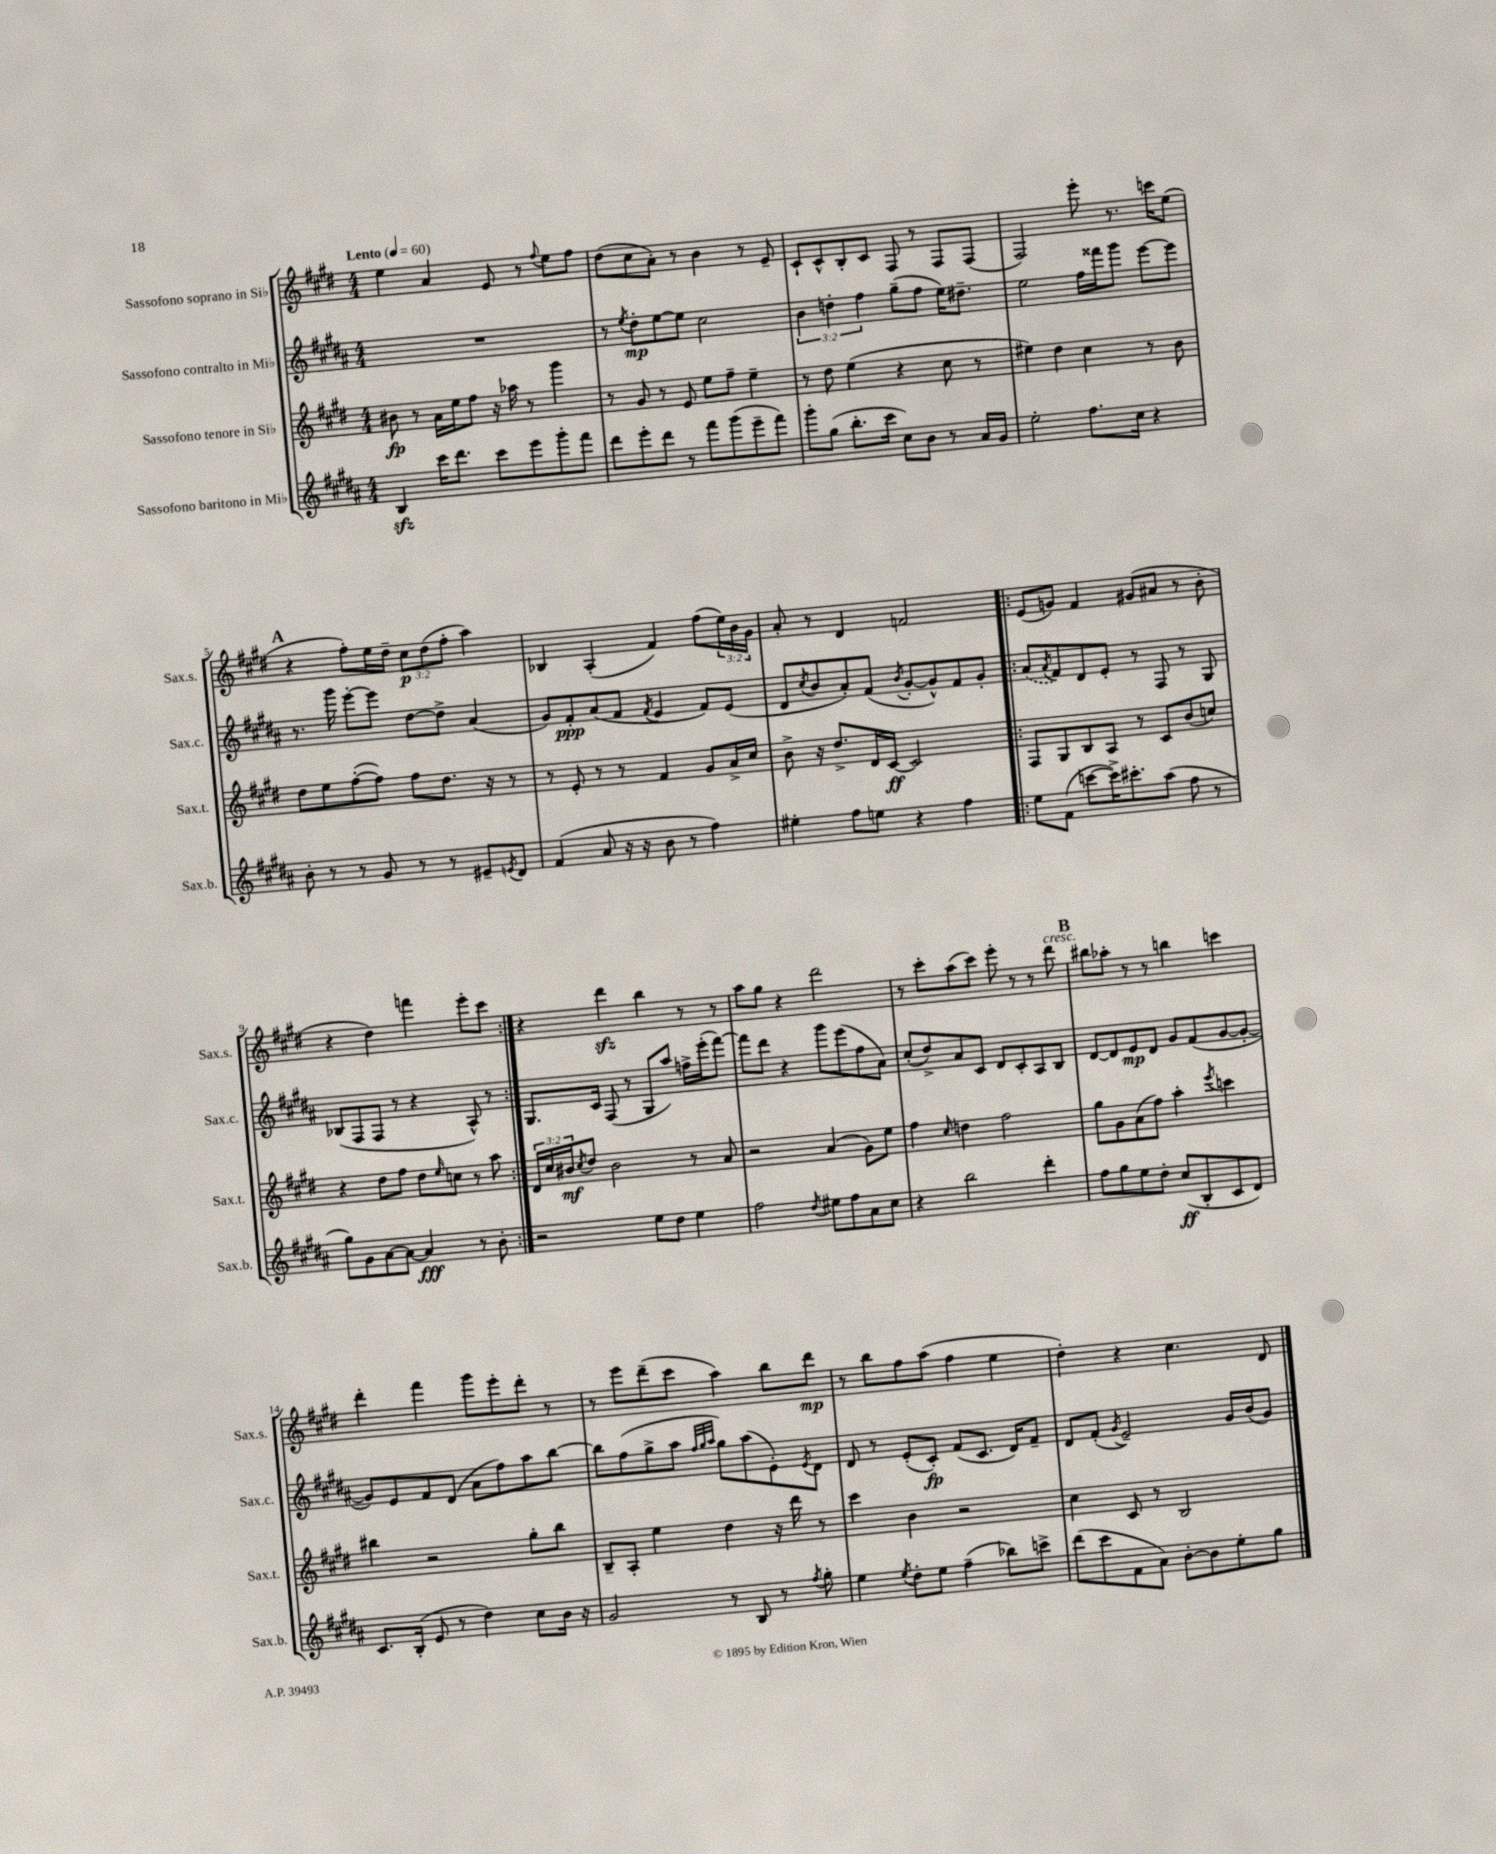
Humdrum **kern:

**kern	**kern	**kern	**kern
*staff4	*staff3	*staff2	*staff1
*clefG2	*clefG2	*clefG2	*clefG2
*k[f#c#g#d#a#]	*k[f#c#g#d#]	*k[f#c#g#d#a#]	*k[f#c#g#d#]
*M4/4	*M4/4	*M4/4	*M4/4
*MM60	*MM60	*MM60	*MM60
4B	8b#	1r	4ee
.	8r	.	.
16ccc#	16a	.	4a
8.ddd#	16ee	.	.
.	8ff#	.	.
8ccc#	16r	.	8e
.	16aa-	.	.
8eee	8r	.	8r
.	.	.	8qqff#
8ggg#'	4ggg#	.	8ee
8fff#	.	.	8ff#
=	=	=	=
8ddd#	8r	8r	(8dd#
.	.	8qee	.
8eee'	8g#	8dd#'	8cc#
8ddd#	8r	[8ee	8a')
8r	8e	8ee]	8r
8fff#	8ee	2cc#	4b
(8ggg#	8ff#~	.	.
8eee~	4ee~	.	8r
8fff#)	.	.	8e~
=	=	=	=
8ggg#'	8r	6b	8c#`
(8gg#	8dd#	.	8c#^^
.	.	6dd'	.
8.bb'	(4ee	.	8B'
.	.	6ff#	.
.	.	.	8c#
16ccc#	.	.	.
8cc#)	4r	(8gg#~	8F#
8b	.	8ff#	8r
8r	8cc#	16ee)	8F#
.	.	8.dd#~	.
16a#	8r	.	(8F#
16g#	.	.	.
=	=	=	=
2ee'	4ee#)	2ee	2F#)
.	4dd#	.	.
8.ff#	4cc#	16ff#	8eee'
.	.	16fff##	.
.	.	8ggg#	8.r
16cc#	.	.	.
4r	8r	[8eee	.
.	.	.	16ccc
.	8b	8eee]	(8ee
=	=	=	=
8b'	8dd#	8.r	4r
8r	8ee	.	.
.	.	16ggg#	.
8r	([8ff#'	[8eee'	8ff#')
8g#	8ff#])	8eee]	16ee
.	.	.	16dd#~
8r	8ff#	[8dd#	12cc#
.	.	.	(12dd#
8r	8.dd#	8dd#^]	.
.	.	.	12ff#'
8e#~	.	(4a#	4aa)
.	16r	.	.
8qe	.	.	.
8d#	8r	.	.
=	=	=	=
(4f#	8r	8g#)	4B-
.	8e'	8f#'	.
8a#	8r	(8a#	(4A'
16r	8r	8f#	.
16r	.	.	.
.	.	8qf#	.
8b	4f#	4e	4f#)
8r	.	.	.
4ff#)	8g#	8f#)	(8ff#
.	16a^	(8e	24ee)
.	.	.	24b
.	16cc#	.	.
.	.	.	24g#
=	=	=	=
4ee#'	8b^	8d#	8a'
.	.	8qcc#	.
.	16r	8b	8r
.	8.dd#^	.	.
8ff#	.	8a#')	4d#
8ee	16d#	(8f#	.
.	[16c#	.	.
.	.	8qb	.
4r	2c#]	[8g#'	2f
.	.	8g#^^])	.
4ff#	.	8f#	.
.	.	8g#'	.
=!|:	=!|:	=!|:	=!|:
8ee	8F#	(8a#	(8e
.	.	8qa#	.
(8f#	8G#	8f#)	8g)
[8ccc	8B	8d#	4f#
16ccc^])	8A	8e'	.
8.ccc#'	.	.	.
.	8r	8r	(8g#
(8aa#	8c#	8F#	8a#
8ff#	(8b	8r	8r
8r	8cc)	8G#	8b'
=	=	=	=
8gg#)	4r	(8B-	4r
8g#	.	8F#	.
[8a#	8dd#	8F#	4dd#)
8a#_	8ff#	8r	.
4a#]	8dd#	4r	4fff
.	16qqee	.	.
.	8cc	.	.
8r	8r	8A#^^)	8eee'
8b'	8aa	8r	8ccc#
=:|!	=:|!	=:|!	=:|!
2r	24d#	8.G#	4r
.	24cc#	.	.
.	24b#	.	.
.	8qcc#	.	.
.	8dd#	.	.
.	.	16c#	.
.	2b#	(8F#	4ddd#
.	.	8r	.
8ee	.	8G#	4bb
8dd#	.	8aa#)	.
4ee	8r	16ff^	8r
.	.	(16eee'	.
.	8a	[8fff#)	8r
=	=	=	=
2ff#	2r	8fff#]	8aa
.	.	8ddd#	8gg#
.	.	4r	4r
8qdd#	.	.	.
8ee#	(4a	8ggg#	2ddd#
8ff#	.	(8eee	.
8a#	8g#)	8ff#	.
8cc#	8ee	8a#)	.
=	=	=	=
4r	4ff#	(8cc#'	8r
.	.	8dd#^)	8ccc#'
.	16qqcc#	.	.
2bb	4dd	8a#	(8aa
.	.	8c#	8ccc#)
.	2ff#	8d#	8eee'
.	.	8c#'	8r
4ddd#'	.	8A#	8r
.	.	8B	8ddd#
=	=	=	=
8ff#	8gg#	[8d#	8bb#
8gg#	8g#	8d#]	8aa-'
8ee	(8a	8e	8r
8dd#'	8ff#)	8d#	8r
(8cc#	4aa'	8g#	4bb
8B'	.	(8f#	.
.	8qeee	.	.
8c#	4ccc	[8g#	4ccc
8d#)	.	8g#'_	.
=	=	=	=
8.c#	4bb#	8g#])	4ddd#'
.	.	8e	.
(16B'	.	.	.
8e	2r	8f#	4fff#
8r	.	(8d#	.
4dd#)	.	8a#	8ggg#
.	.	8ff#)	8eee'
8cc#	8gg#'	8aa#	8ddd#'
16b	8bb#	[8bb	8r
16r	.	.	.
=	=	=	=
2g#	8B~	8bb]	8r
.	8A'	(8ff#	8eee
.	4ee	8gg#^	(8ddd#~
.	.	8aa#	8ccc#
.	.	32qqff#	.
.	.	32qqgg#	.
.	.	32qqaa#	.
8r	4dd#	8gg#)	4aa)
8B	.	(8aa#	.
8r	16r	8e')	8bb
.	16ddd#	.	.
8qff#	.	8qe	.
8gg#'	8r	8d#	8ddd#
=	=	=	=
4ee	4ccc#	8d#	8r
.	.	8r	8bb
8qee	.	.	.
8dd#'	4b	(8e'	8ff#
8ee	.	8c#')	(8aa
(4ff#~	2r	(8f#	4ff#
.	.	8.c#	.
8bb-)	.	.	4ee
.	.	16d#)	.
8ccc^	.	8f#~	.
=	=	=	=
(8ddd#	4cc#	8d#	4dd#')
8ccc#	.	(8f#'	.
.	.	8qg#	.
8f#	8c#	2e~)	4r
8a#)	8r	.	.
[8b'	2B	.	4.cc#
8b]	.	.	.
8ee'	.	16g#	.
.	.	(16b	.
8gg#	.	8g#)	8d#
==	==	==	==
*-	*-	*-	*-
